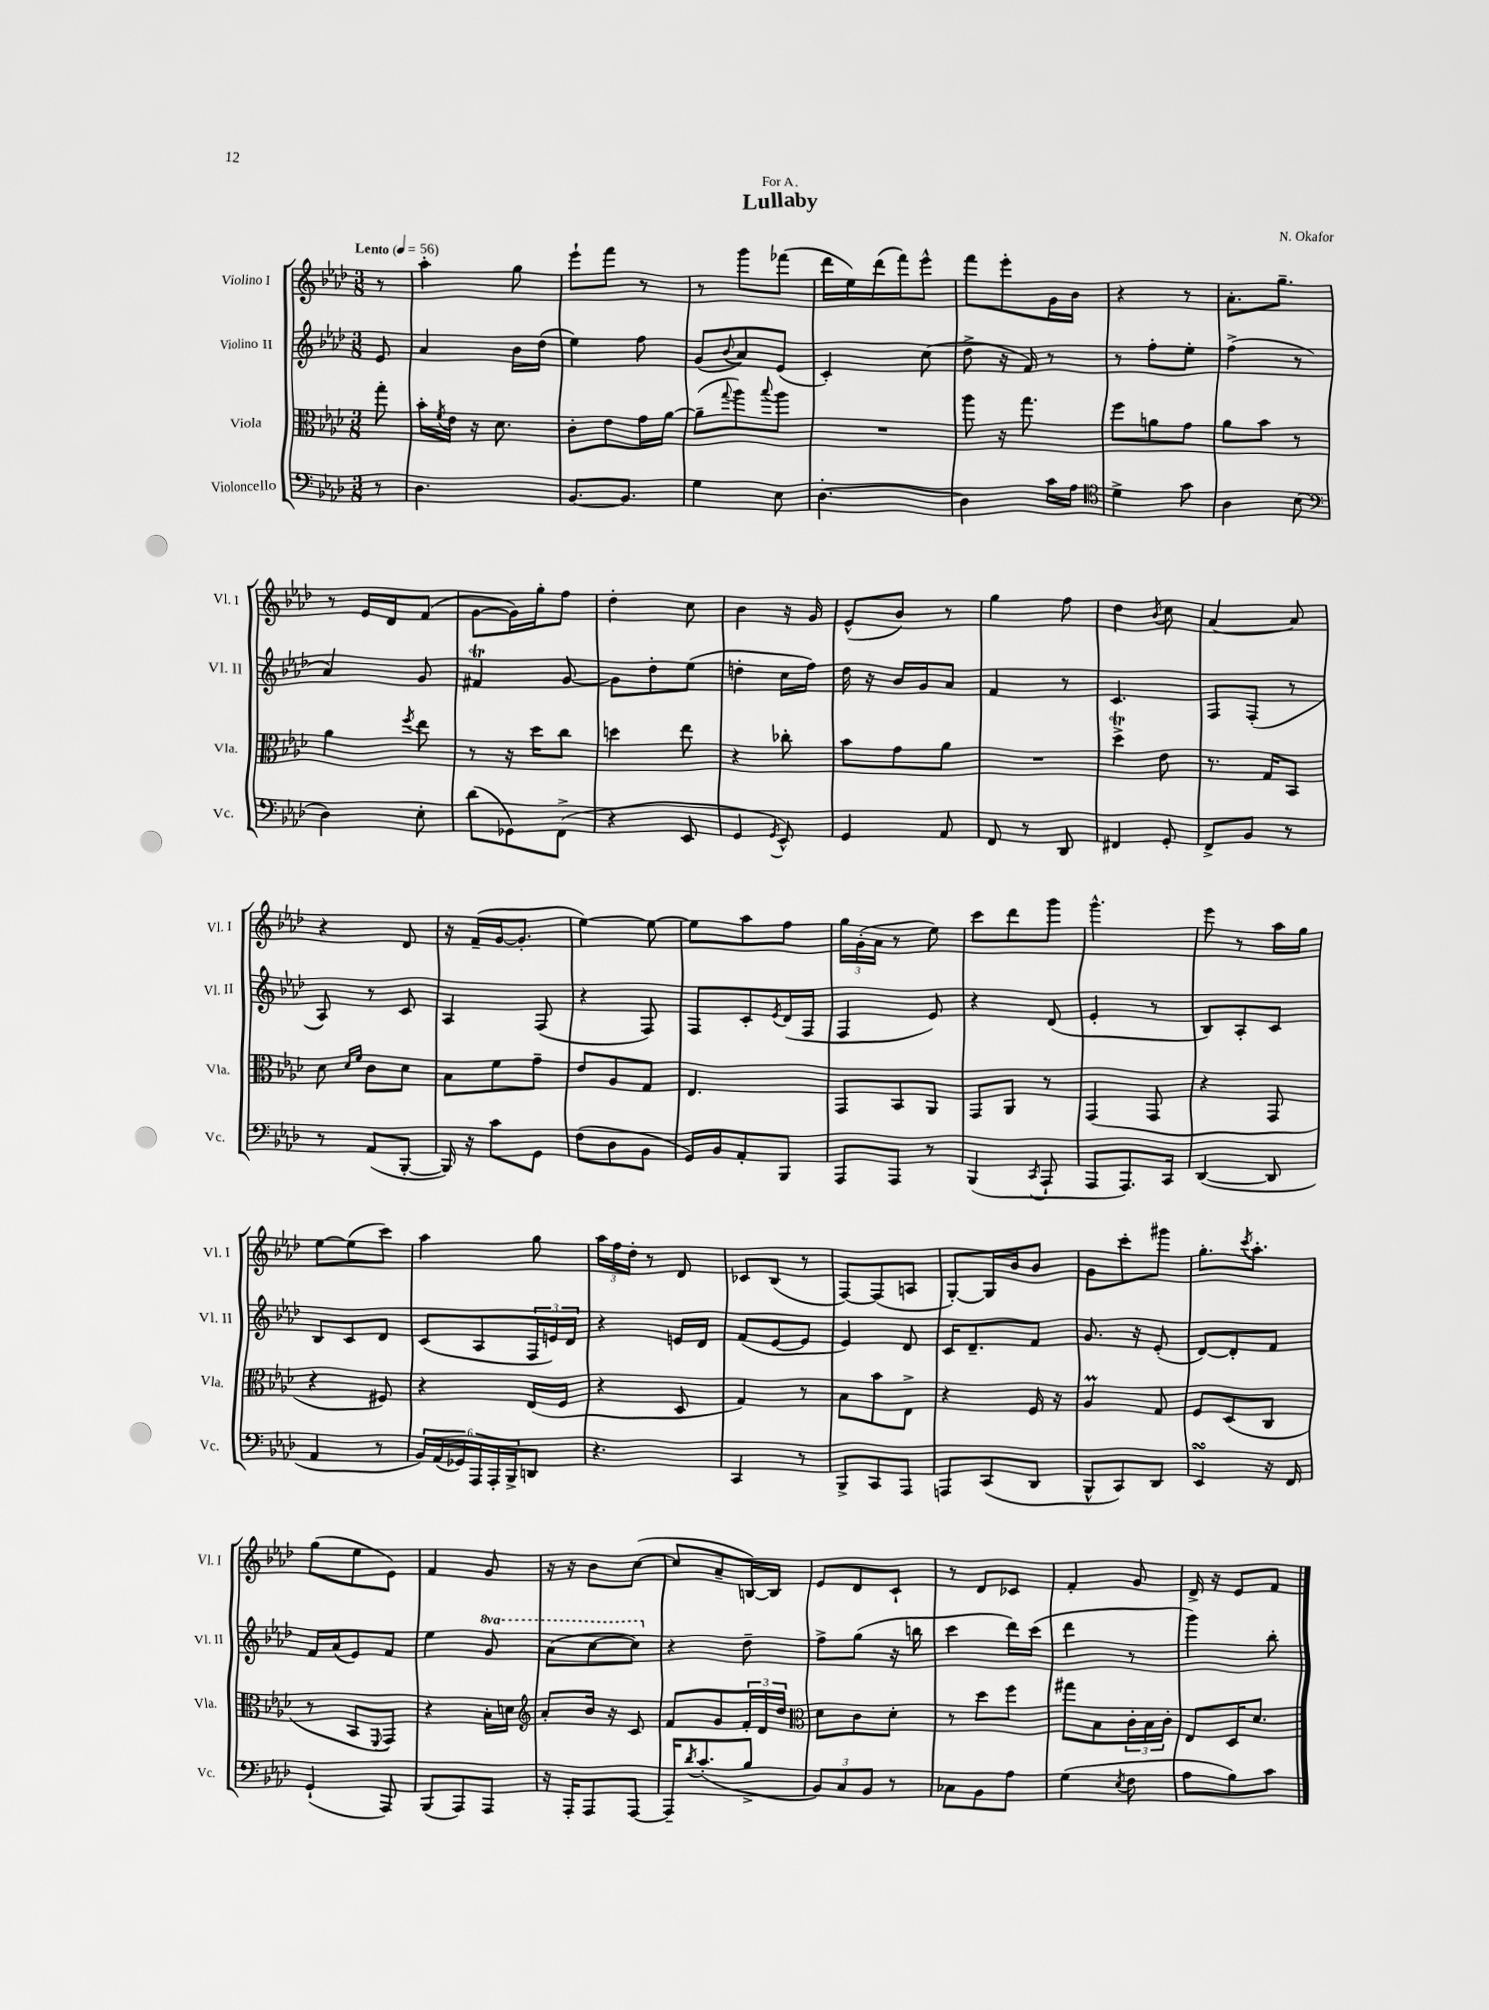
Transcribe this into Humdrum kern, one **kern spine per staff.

**kern	**kern	**kern	**kern
*staff4	*staff3	*staff2	*staff1
*clefF4	*clefC3	*clefG2	*clefG2
*k[b-e-a-d-]	*k[b-e-a-d-]	*k[b-e-a-d-]	*k[b-e-a-d-]
*M3/8	*M3/8	*M3/8	*M3/8
*MM56	*MM56	*MM56	*MM56
8r	8gg'\	8e-/	8r
=	=	=	=
4.D-\	16b-'\LL	4a-/	4aa-'\
.	8qf/	.	.
.	16e-\JJ	.	.
.	16r	.	.
.	8.d-\	.	.
.	.	16b-\LL	8gg\
.	.	(16dd-\JJ	.
=	=	=	=
[8.BB-/L	8c'\L	4ee-\)	8eee-`\L
.	8e-\	.	8fff\J
8.BB-/]J	.	.	.
.	16g\L	8ff\	8r
.	[16a-\JJ	.	.
=	=	=	=
4G\	(8a-~\]L	(8g/L	8r
.	8qqgg/	8qqb-/	.
.	8aa-\)	8a-/)	8ggg\L
.	8qqbb-/	.	.
8E-\	8aa-\J	(8e-/J	(8fff-\J
=	=	=	=
[4.D-'\	4.r	4c'/)	16ddd-\LL
.	.	.	16ee-\)
.	.	.	(16ddd-\
.	.	.	16fff\J)
.	.	(8cc\	8eee-^^\J
=	=	=	=
4D-\]	8aa-\	8dd-^\	8fff\L
.	16r	16r	8eee-'\
.	8.gg\	16f/)	.
16c\LL	.	8r	16g\L
16A-\JJ	.	.	16b-\JJ
=	=	=	=
*clefC4	*	*	*
4d-^\	8ff\L	8r	4r
.	8a\	8ff'\L	.
8g\	8g\J	8ee-'\J	8r
=	=	=	=
4A-\	8a-\L	(4ff^\	8.a-'\L
.	8b-\J	.	.
.	.	.	8.gg~\J
(8B-\	8r	8r	.
=	=	=	=
*clefF4	*	*	*
4D-\)	4a-\	4a-/)	8r
.	.	.	16e-/LL
.	.	.	16d-/J
.	8qff/	.	.
8E-'\	8ee-\	8g/	(8f/J
=	=	=	=
(8d-\L	8r	4f#/	[8g\L
8GG-\)	16r	.	16g\]L)
.	16dd-\LK	.	16gg'\J
(8FF^\J	8cc\J	[8g/	8ff\J
=	=	=	=
4r	4dd\	8g\]L	4dd-'\
.	.	8dd-'\	.
8EE-/	8ee-\	(8ee-\J	8cc\
=	=	=	=
4GG/	4r	4dd'\	4b-\
8qGG/	.	.	.
8EE-^^/)	8cc-'\	16cc\LL	16r
.	.	16ff\JJ)	16g/
=	=	=	=
4GG/	8b-\L	16dd-\	(8e-^^/L
.	.	16r	.
.	8g\	16b-/LL	8b-/J)
.	.	16g/J	.
8AA-/	8a-\J	8a-/J	8r
=	=	=	=
8FF/	4.r	4f/	4gg\
8r	.	.	.
8DD-/	.	8r	8ff\
=	=	=	=
4FF#/	4dd-^\	4.c/	4dd-\
.	.	.	8qb-/
8GG'/	8e-\	.	8cc\
=	=	=	=
8FF^/L	8.r	8F/L	[4a-/
8BB-/J	.	(8F'/J	.
.	16G/LK	.	.
8r	8BB-/J	8r	8a-/]
=	=	=	=
8r	8d-\	8A-/)	4r
.	16qqd-/LL	.	.
.	16qqf/JJ	.	.
(8AA-/L	8c\L	8r	.
[8BBB-'/J	8d-\J	8c/	8d-/
=	=	=	=
16BBB-/])	8B-\L	4A-/	16r
16r	.	.	(16f~/LL
8c\L	8f\	.	[16g/J
.	.	.	8.g'/]J
8GG\J	8g~\J	(8F/	.
=	=	=	=
(8F\L	8e-/L	4r	[4ee-\)
8D-\	8A-/	.	.
8BB-\J	8G/J	8F/)	8ee-\_
=	=	=	=
16GG/LL)	4.E-/	8F/L	8ee-\]L
16BB-/J	.	.	.
8AA-'/	.	8c'/	8aa-\
.	.	8qe-/	.
8BBB-/J	.	(16d-/L	8ff\J
.	.	16F/JJ	.
=	=	=	=
8AAA-/L	8GG/L	4F/	24gg\LL
.	.	.	(24g'\
.	.	.	24a-\JJ
8AAA-/J	8BB-/	.	8r
8r	8AA-/J	8e-/)	8ee-\)
=	=	=	=
(4BBB-/	8GG/L	4r	8ccc\L
.	8AA-/J	.	8ddd-\
8qCC/	.	.	.
8AAA-`/	8r	(8d-/	8ggg\J
=	=	=	=
8AAA-/L	(4GG/	4e-'/	4.ggg^^\
8.AAA-/)	.	.	.
.	8GG/	8r	.
16CC/Jk	.	.	.
=	=	=	=
([4DD-/	4r	8B-/L)	8eee-\
.	.	8A-'/	8r
8DD-/]	8GG/	8c/J	16aa-\LL
.	.	.	16gg\JJ
=	=	=	=
4AA-/	4r	8B-/L	[8ee-\L
.	.	8c/	(8ee-\]
8r	8F#/)	8d-/J	8ccc\J)
=	=	=	=
24BB-/LL)	4r	(8c/L	4aa-\
(24AA-/	.	.	.
24GG-/)	.	.	.
24AAA-/	.	8A-/	.
24AAA-'/	.	.	.
24BBB-^/J	.	.	.
8DD/J	(16E-/LL	24F/L	8gg\
.	.	24e/)	.
.	16F/JJ	.	.
.	.	24d-/JJ	.
=	=	=	=
4.r	4r	4r	24aa-\LL
.	.	.	24ff\
.	.	.	24dd-'\JJ
.	.	.	8r
.	8D-/	16e/LL	8d-/
.	.	16d-/JJ	.
=	=	=	=
4CC/	4G/)	(8f/L	8c-/L
.	.	[8e-/	(8B-/J
8r	8r	8e-/]J	8r
=	=	=	=
8BBB-^/L	8B-\L	4e-/)	[8F/L)
8CC/	8b-\	.	(8F/]
8AAA-/J	8E-^\J	8d-/	8A/J
=	=	=	=
8AAA/L	4r	16c/LK	[8G'/L)
.	.	8.d-~/	.
(8CC/	.	.	16G/]L
.	.	.	16b-/J
8DD-/J	16F/	8f/J	8b-/J
.	16r	.	.
=	=	=	=
8BBB-^^/L	4A-/	8.g/	8g\L
8CC/)	.	.	8ccc'\
.	.	16r	.
8DD-/J	8G/	(8e-'/	8ggg#\J
=	=	=	=
4EE-/	8F/L	[8d-/L)	8.gg'\L
.	(8D-/	8d-'/]	.
.	.	.	8qccc/
.	.	.	8.aa-'\J
16r	8C/J	8f/J	.
16FF/	.	.	.
=	=	=	=
(4GG`/	8r	16f/LL	(8gg\L
.	.	(16a-/J	.
.	8BB-/L	8e-/)	8ee-\
.	8qqFF/	.	.
8AAA-/)	8GG/J)	8f/J	8e-\J)
=	=	=	=
(8BBB-/L	4r	4ee-\	4f/
8AAA-/)	.	.	.
8AAA-/J	16B-'\LL	8gg/	8g/
.	16d\JJ	.	.
=	=	=	=
*	*clefG2	*	*
16r	8a-'/L	(8aa-\L	16r
16AAA-'/LK	.	.	16r
8AAA-/	16b-/Jk	[8ccc\	8b-\L
.	16r	.	.
[8AAA-/J	8c/	8ccc\]J)	([8cc\J
=	=	=	=
16AAA-~/]LK	8f/L	4r	8cc/]L
8qd-/	.	.	.
(8.c'/	.	.	.
.	8g/	.	8a-~/
8B-^/J	24f'/L	8dd-~\	[16B/L)
.	24d-/	.	.
.	.	.	16B/]JJ
.	24dd-/JJ	.	.
=	=	=	=
*	*clefC3	*	*
12BB-/L)	8d-\L	8ff^\L	8e-/L
12C/	.	.	.
.	8c\	(8gg\J	8d-/
12BB-/J	.	.	.
8r	8d-'\J	16r	8c`/J
.	.	16bb\	.
=	=	=	=
8C-\L	8r	4ccc\	8r
8BB-\	8dd-\L	.	8d-/L
8A-\J	8ff\J	16ddd-\LL)	8c-/J
.	.	(16ccc\JJ	.
=	=	=	=
(4G\	8gg#\L	4ddd-\	4f'/
.	8B-\	.	.
8qE-/	.	.	.
8F\	24c'\L	8r	8g/
.	24B-\	.	.
.	24c'\JJ	.	.
=	=	=	=
8A-\L	8E-/L	4ggg\)	16d-^/
.	.	.	16r
8B-\)	16D-/K	.	8e-/L
.	8.d-/J	.	.
8c\J	.	8bb-'\	8f/J
==	==	==	==
*-	*-	*-	*-
